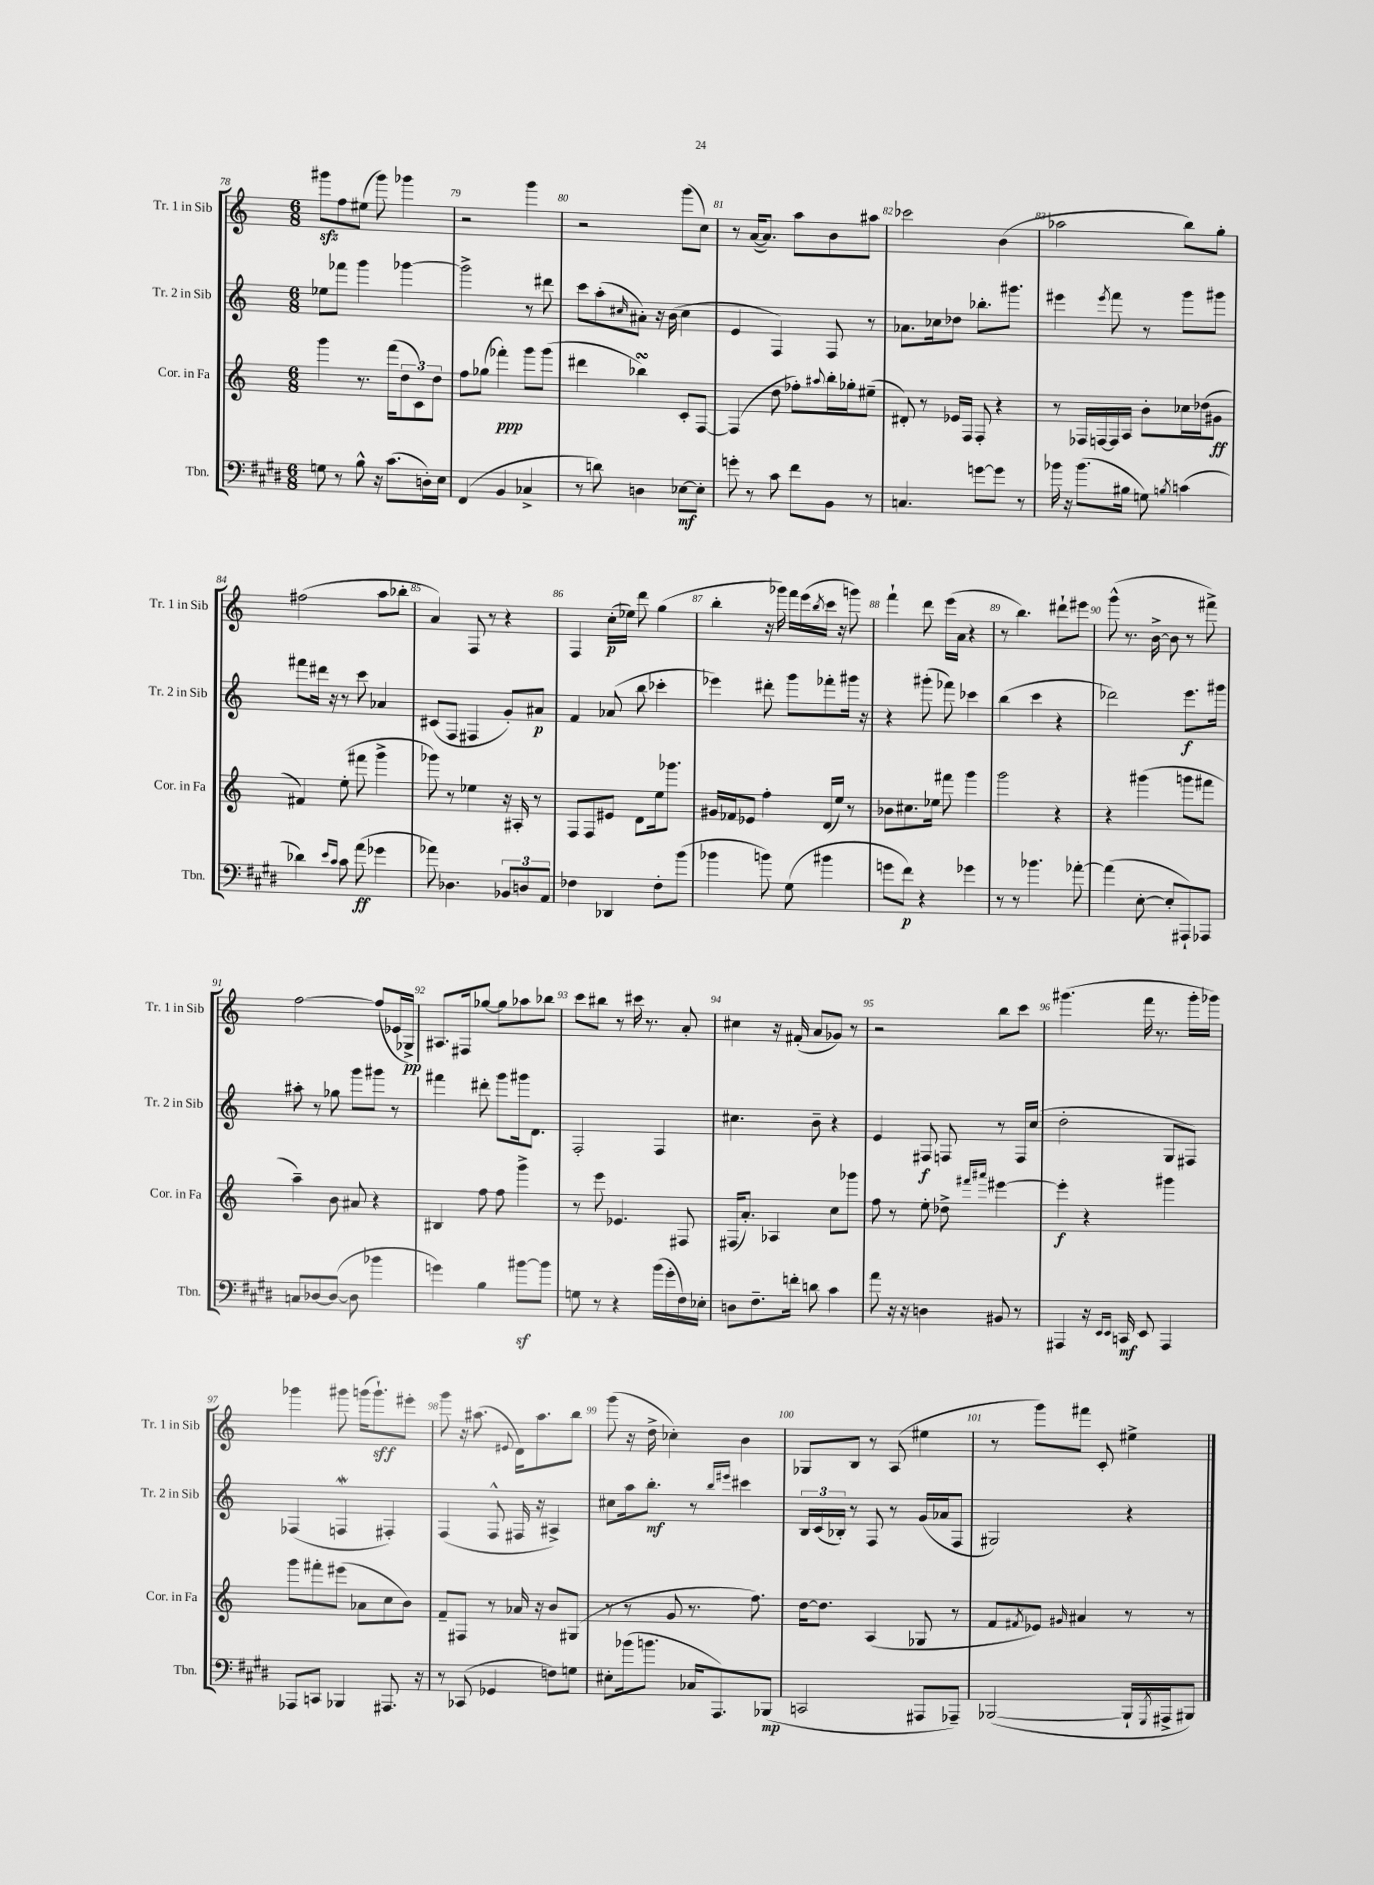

**kern	**dynam	**kern	**dynam	**kern	**dynam	**kern	**dynam
*part4	*part4	*part3	*part3	*part2	*part2	*part1	*part1
*staff4	*staff4	*staff3	*staff3	*staff2	*staff2	*staff1	*staff1
*I"Tbn.	*	*I"Cor. in Fa	*	*I"Tr. 2 in Sib	*	*I"Tr. 1 in Sib	*
*I'Tbn.	*	*I'Cor. in Fa	*	*I'Tr. 2 in Sib	*	*I'Tr. 1 in Sib	*
*clefF4	*	*clefG2	*	*clefG2	*	*clefG2	*
*k[f#c#g#d#]	*	*k[]	*	*k[]	*	*k[]	*
*M6/8	*	*M6/8	*	*M6/8	*	*M6/8	*
=78	=78	=78	=78	=78	=78	=78	=78
8Gn\	.	4ggg\	.	8ee-X\L	.	8ggg#Xzz\L	.
8r	.	.	.	8fff-X\J	.	8ff\	.
8B^^\	.	8.r	.	4ggg\	.	(8ee#X\J	.
16r	.	.	.	.	.	8ggg#\)	.
(8.c#\L	.	(16fff\KL	.	.	.	.	.
.	.	12dd\	.	[4ggg-X\	.	4ggg-X\	.
.	.	12c\)	.	.	.	.	.
16Dn'\L)	.	.	.	.	.	.	.
.	.	12dd\J	.	.	.	.	.
16E\JJ	.	.	.	.	.	.	.
=79	=79	=79	=79	=79	=79	=79	=79
(4FF#/	.	8ff\L	.	2ggg-^\]	.	2r	.
.	.	(8gg-X\J	.	.	.	.	.
4BB/	.	4fff-X'\)	ppp	.	.	.	.
4C-X^/	.	8ggg\L	.	8r	.	4ggg\	.
.	.	(8ggg\J	.	8ddd#X\	.	.	.
=80	=80	=80	=80	=80	=80	=80	=80
8r	.	4ddd#X\	.	8ccc\L	.	2r	.
8dn\)	.	.	.	(8aa'\	.	.	.
.	.	.	.	16qqcc#X/	.	.	.
4Dn\	.	4bb-XsSSs\)	.	8a#X'\J)	.	.	.
.	.	.	.	16r	.	.	.
.	.	.	.	(16b\	.	.	.
[8E-X\L	mf	8c'/L	.	4cc#\	.	(8ggg\L	.
8E-'\J]	.	[8F/J	.	.	.	8cc\J)	.
=81	=81	=81	=81	=81	=81	=81	=81
8gn'\	.	(4F/]	.	4e/	.	8r	.
8r	.	.	.	.	.	([16a/KL	.
.	.	.	.	.	.	8.a/J])	.
8c#\	.	8dd\	.	4F/)	.	.	.
8f#\L	.	8ff-X'\L)	.	.	.	8aa\L	.
.	.	8qqaa#X/	.	.	.	.	.
8BB\J	.	16bb'\L	.	8F/	.	8b\	.
.	.	16gg-X'\J	.	.	.	.	.
8r	.	(8ee#X~\J	.	8r	.	8aa#X\J	.
=82	=82	=82	=82	=82	=82	=82	=82
4.Cn/	.	8d#X'/)	.	8.a-X\L	.	2ccc-X\	.
.	.	8r	.	.	.	.	.
.	.	.	.	16cc-X\k	.	.	.
.	.	16e-X/LL	.	8dd-X\J	.	.	.
.	.	16F/JJ	.	.	.	.	.
[8gn\L	.	8F'/	.	8.bb-X'\L	.	.	.
8g\J]	.	4r	.	.	.	(4b\	.
.	.	.	.	8.ggg#X\J	.	.	.
8r	.	.	.	.	.	.	.
=83	=83	=83	=83	=83	=83	=83	=83
16b-X\	.	8r	.	4eee#X\	.	2aa-X\	.
16r	.	.	.	.	.	.	.
(8.b-\L	.	16F-X/LL	.	.	.	.	.
.	.	[16Fn/	.	.	.	.	.
.	.	.	.	8qeee#/	.	.	.
.	.	16F/]	.	8fff\	.	.	.
16B#X\Jk	.	16A/JJ	.	.	.	.	.
8Gn\)	.	8b'\L	.	8r	.	.	.
8qBn/	.	.	.	.	.	.	.
(4cn\	.	16cc-X\L	.	8ggg\L	.	8bb\L)	.
.	.	(16dd-X\J	.	.	.	.	.
.	.	8g#X\J	ff	8ggg#X\J	.	8gg'\J	.
!!LO:LB:g=z
=84	=84	=84	=84	=84	=84	=84	=84
4d-X\)	.	4f#X/)	.	8fff#X\L	.	(2ff#X\	.
.	.	.	.	16ddd#X\Jk	.	.	.
.	.	.	.	16r	.	.	.
16qqe/LL	.	.	.	.	.	.	.
16qqc#/JJ	.	.	.	.	.	.	.
8c#\	.	(8ee'\	.	8r	.	.	.
(8a\	ff	8fff#X\	.	8ccc\	.	.	.
4g-X\	.	4ggg^\	.	4a-X/	.	8aa\L	.
.	.	.	.	.	.	8bb-X'\J	.
=85	=85	=85	=85	=85	=85	=85	=85
8a-X\)	.	8ggg-X\)	.	(8c#X/L	.	4a/)	.
4.D-X\	.	8r	.	8F/J	.	.	.
.	.	4ee-X\	.	4F#X/	.	8F/	.
.	.	.	.	.	.	8r	.
12BB-X/L	.	16r	.	8g'/L)	.	4r	.
.	.	16A#X'/	.	.	.	.	.
12Dn/	.	.	.	.	.	.	.
.	.	8r	.	8a#X/J	p	.	.
12AA/J	.	.	.	.	.	.	.
=86	=86	=86	=86	=86	=86	=86	=86
4F-X\	.	8F/L	.	4f/	.	4F/	.
.	.	8F/	.	.	.	.	.
4DD-X/	.	8e#X/J	.	(8a-X/	.	(16cc'\LL	p
.	.	.	.	.	.	16ee-X\JJ)	.
.	.	8d\L	.	8bb\	.	8ddd\	.
8F-'\L	.	16ee\k	.	4ccc-X'\	.	(4gg\	.
.	.	8.ggg-X\J	.	.	.	.	.
(8b\J	.	.	.	.	.	.	.
=87	=87	=87	=87	=87	=87	=87	=87
4b-X\	.	16g#X/LL	.	4eee-X\)	.	4bb'\	.
.	.	16f-X/J	.	.	.	.	.
.	.	8e-X/J	.	.	.	.	.
8bn\)	.	4ff'\	.	8ddd#X'\	.	16r	.
.	.	.	.	.	.	16ggg-X\)	.
(8G#\	.	.	.	8ggg\L	.	16fff\LL	.
.	.	.	.	.	.	(16eee\	.
.	.	.	.	.	.	8qbb/	.
4b#X\	.	(16d/LL	.	8fff-X'\	.	16ccc\JJ	.
.	.	16ee/JJ)	.	.	.	16r	.
.	.	8r	.	16ggg#X\Jk	.	8gggn\)	.
.	.	.	.	16r	.	.	.
=88	=88	=88	=88	=88	=88	=88	=88
8gn\L	.	8b-X\L	.	4r	.	4fff`\	.
8f#\J)	p	8.cc#X\	.	.	.	.	.
4r	.	.	.	(8ggg#X'\	.	8ddd\	.
.	.	16ee-X\Jk	.	.	.	.	.
.	.	8fff#X\	.	8fff-X\)	.	(16eee\LL	.
.	.	.	.	.	.	16a\JJ	.
4g-X\	.	4ggg\	.	4ccc-X\	.	4r	.
=89	=89	=89	=89	=89	=89	=89	=89
8r	.	2ggg\	.	(4bb\	.	8r	.
8r	.	.	.	.	.	4.bb\)	.
4.b-X\	.	.	.	4ccc\	.	.	.
.	.	4r	.	4r	.	8ddd#X`\L	.
[8a-X'\	.	.	.	.	.	8eee#X\J	.
=90	=90	=90	=90	=90	=90	=90	=90
(4a-\]	.	4r	.	2ddd-X\)	.	(8ggg^^\	.
.	.	.	.	.	.	8.r	.
[8E'\	.	(4ggg#X\	.	.	.	.	.
.	.	.	.	.	.	[16b^\	.
8E'/L]	.	.	.	.	.	8b\]	.
8AAA#X`/)	.	8gggn\L	.	8.eee\L	f	8r	.
8AAA-X/J	.	8fff#X\J	.	.	.	8fff#X^\)	.
.	.	.	.	16ggg#X\Jk	.	.	.
!!LO:LB:g=z
=91	=91	=91	=91	=91	=91	=91	=91
8Cn/L	.	4aa~\)	.	8aa#X'\	.	[2ff\	.
[8D-X/	.	.	.	8r	.	.	.
(8D-/J_	.	8b\	.	8gg-X\	.	.	.
8D-\]	.	8a#X/	.	8ggg\L	.	.	.
4b-X\	.	4r	.	8ggg#X\J	.	(8ff/L]	.
.	.	.	.	8r	.	16e-X/L	.
.	.	.	.	.	.	16G-X^/JJ)	pp
=92	=92	=92	=92	=92	=92	=92	=92
4gn\)	.	4B#X/	.	4fff#X\	.	8.A#X/L	.
.	.	.	.	.	.	16F#X/k	.
4B\	.	8ff\	.	8ddd#X'\	.	[8gg-X/J	.
.	.	8ff\	.	8ggg\L	.	8gg-\L]	.
[8b#Xz\L	.	4ggg^\	.	16ggg#X\k	.	8aa-X\	.
.	.	.	.	8.d\J	.	.	.
8b#\J]	.	.	.	.	.	8bb-X\J	.
=93	=93	=93	=93	=93	=93	=93	=93
8Gn\	.	8r	.	2F'/	.	8ccc\L	.
8r	.	8eee\	.	.	.	8bb#X\J	.
4r	.	4.e-X/	.	.	.	8r	.
.	.	.	.	.	.	16ccc#X\	.
.	.	.	.	.	.	8.r	.
(16b\LL	.	.	.	4F/	.	.	.
16g#'\	.	.	.	.	.	.	.
16F#\)	.	8F#X/	.	.	.	8a'/	.
16E-X'\JJ	.	.	.	.	.	.	.
=94	=94	=94	=94	=94	=94	=94	=94
8Dn\L	.	(16F#X/KL	.	4.cc#X\	.	4cc#X\	.
.	.	8.a'/J)	.	.	.	.	.
8.F#~\	.	.	.	.	.	.	.
.	.	4A-X/	.	.	.	16r	.
16fn'\Jk	.	.	.	.	.	(16f#X'/	.
8dn\	.	.	.	8b~\	.	8a/L	.
4c#\	.	8cc\L	.	4r	.	8g-X/J)	.
.	.	8ggg-X\J	.	.	.	8r	.
=95	=95	=95	=95	=95	=95	=95	=95
8a\	.	8ff\	.	4e/	.	2r	.
16r	.	8r	.	.	.	.	.
16r	.	.	.	.	.	.	.
4Dn\	.	8ee'\	.	8F#X/	f	.	.
.	.	8dd-X^\	.	8Fn/	.	.	.
.	.	16qqfff#X/LL	.	.	.	.	.
.	.	16qqaaa#X/JJ	.	.	.	.	.
8BB#X/	.	[4eee#X\	.	8r	.	8bb\L	.
8r	.	.	.	16F/LL	.	8ccc\J	.
.	.	.	.	(16cc/JJ	.	.	.
=96	=96	=96	=96	=96	=96	=96	=96
4AAA#X/	.	4eee#'\]	f	2dd'\	.	(4.ggg#X\	.
16r	.	4r	.	.	.	.	.
16qqEE/LL	.	.	.	.	.	.	.
16qqEE/JJ	.	.	.	.	.	.	.
16CCn/	mf	.	.	.	.	.	.
8EE/	.	.	.	.	.	16fff\	.
.	.	.	.	.	.	8.r	.
4AAA#/	.	4ggg#X\	.	8G/L	.	.	.
.	.	.	.	8F#X/J)	.	16ggg#'\LL	.
.	.	.	.	.	.	16ggg-X\JJ)	.
!!LO:LB:g=z
=97	=97	=97	=97	=97	=97	=97	=97
8AAA-X/L	.	8ggg\L	.	(4F-X/	.	4ggg-X\	.
8CCn/J	.	8fff#X'\	.	.	.	.	.
4BBB-X/	.	(8eee#X\J	.	4Fnw/	.	8ggg#X\	.
.	.	8a-X\L	.	.	.	(16gggn\KL	.
.	.	.	.	.	.	8.ggg`\)	sff
8.AAA#X/	.	8cc\	.	4F#X'/)	.	.	.
.	.	8b\J)	.	.	.	8eee#X'\J	.
16r	.	.	.	.	.	.	.
=98	=98	=98	=98	=98	=98	=98	=98
8r	.	8f~/L	.	(4F/	.	8ggg\	.
(8CC-X/	.	8F#X/J	.	.	.	16r	.
.	.	.	.	.	.	(8.aa#X\	.
4GG-X/	.	8r	.	8F^^/	.	.	.
.	.	.	.	.	.	8qqe#X/	.
.	.	16a-X/	.	16F#X/	.	16d\KL)	.
.	.	16r	.	16r	.	8.aa#\	.
8Fn\L)	.	8b/L	.	4A#X^/)	.	.	.
8Gn\J	.	(8G#X/J	.	.	.	8bb\J	.
=99	=99	=99	=99	=99	=99	=99	=99
8E#X'\L	.	8r	.	8cc#X\L	.	(8ggg\	.
(16b-X\k	.	8r	.	16aa\k	.	16r	.
8.bn\J	.	.	.	8.bb'\J	mf	16dd^\	.
.	.	8g/	.	.	.	4cc-X'\)	.
16C-X/KL	.	8.r	.	8r	.	.	.
8.AAA/)	.	.	.	.	.	.	.
.	.	.	.	16qqbb/LL	.	.	.
.	.	.	.	16qqeee#X/JJ	.	.	.
.	.	.	.	4ccc#X\	.	4b\	.
.	.	8.ff\)	.	.	.	.	.
(8BBB-X/J	mp	.	.	.	.	.	.
=100	=100	=100	=100	=100	=100	=100	=100
2CCn/	.	[16dd\KL	.	24B/LL	.	8G-X/L	.
.	.	.	.	(24c/	.	.	.
.	.	8.dd\J]	.	.	.	.	.
.	.	.	.	24B-X'/JJ)	.	.	.
.	.	.	.	8r	.	8B/J	.
.	.	(4A/	.	8F/	.	8r	.
.	.	.	.	8r	.	(8A/	.
8AAA#X/L	.	8G-X/	.	(16g/LL	.	4ee#X\	.
.	.	.	.	16a-X/J	.	.	.
8AAA-X~/J)	.	8r	.	8F/J	.	.	.
=101	=101	=101	=101	=101	=101	=101	=101
([2BBB-X/	.	8f/L	.	2G#X/)	.	8r	.
.	.	8qf#X/	.	.	.	.	.
.	.	8e-X/J)	.	.	.	8ggg\L)	.
.	.	16qqg#X/	.	.	.	.	.
.	.	4a#X/	.	.	.	8fff#X\J	.
.	.	.	.	.	.	8c'/	.
16BBB-`/LL]	.	8r	.	4r	.	4ee#X^\	.
8qGGG#/	.	.	.	.	.	.	.
16AAA#X^/J	.	.	.	.	.	.	.
8BBB#X/J)	.	8r	.	.	.	.	.
==	==	==	==	==	==	==	==
*-	*-	*-	*-	*-	*-	*-	*-
